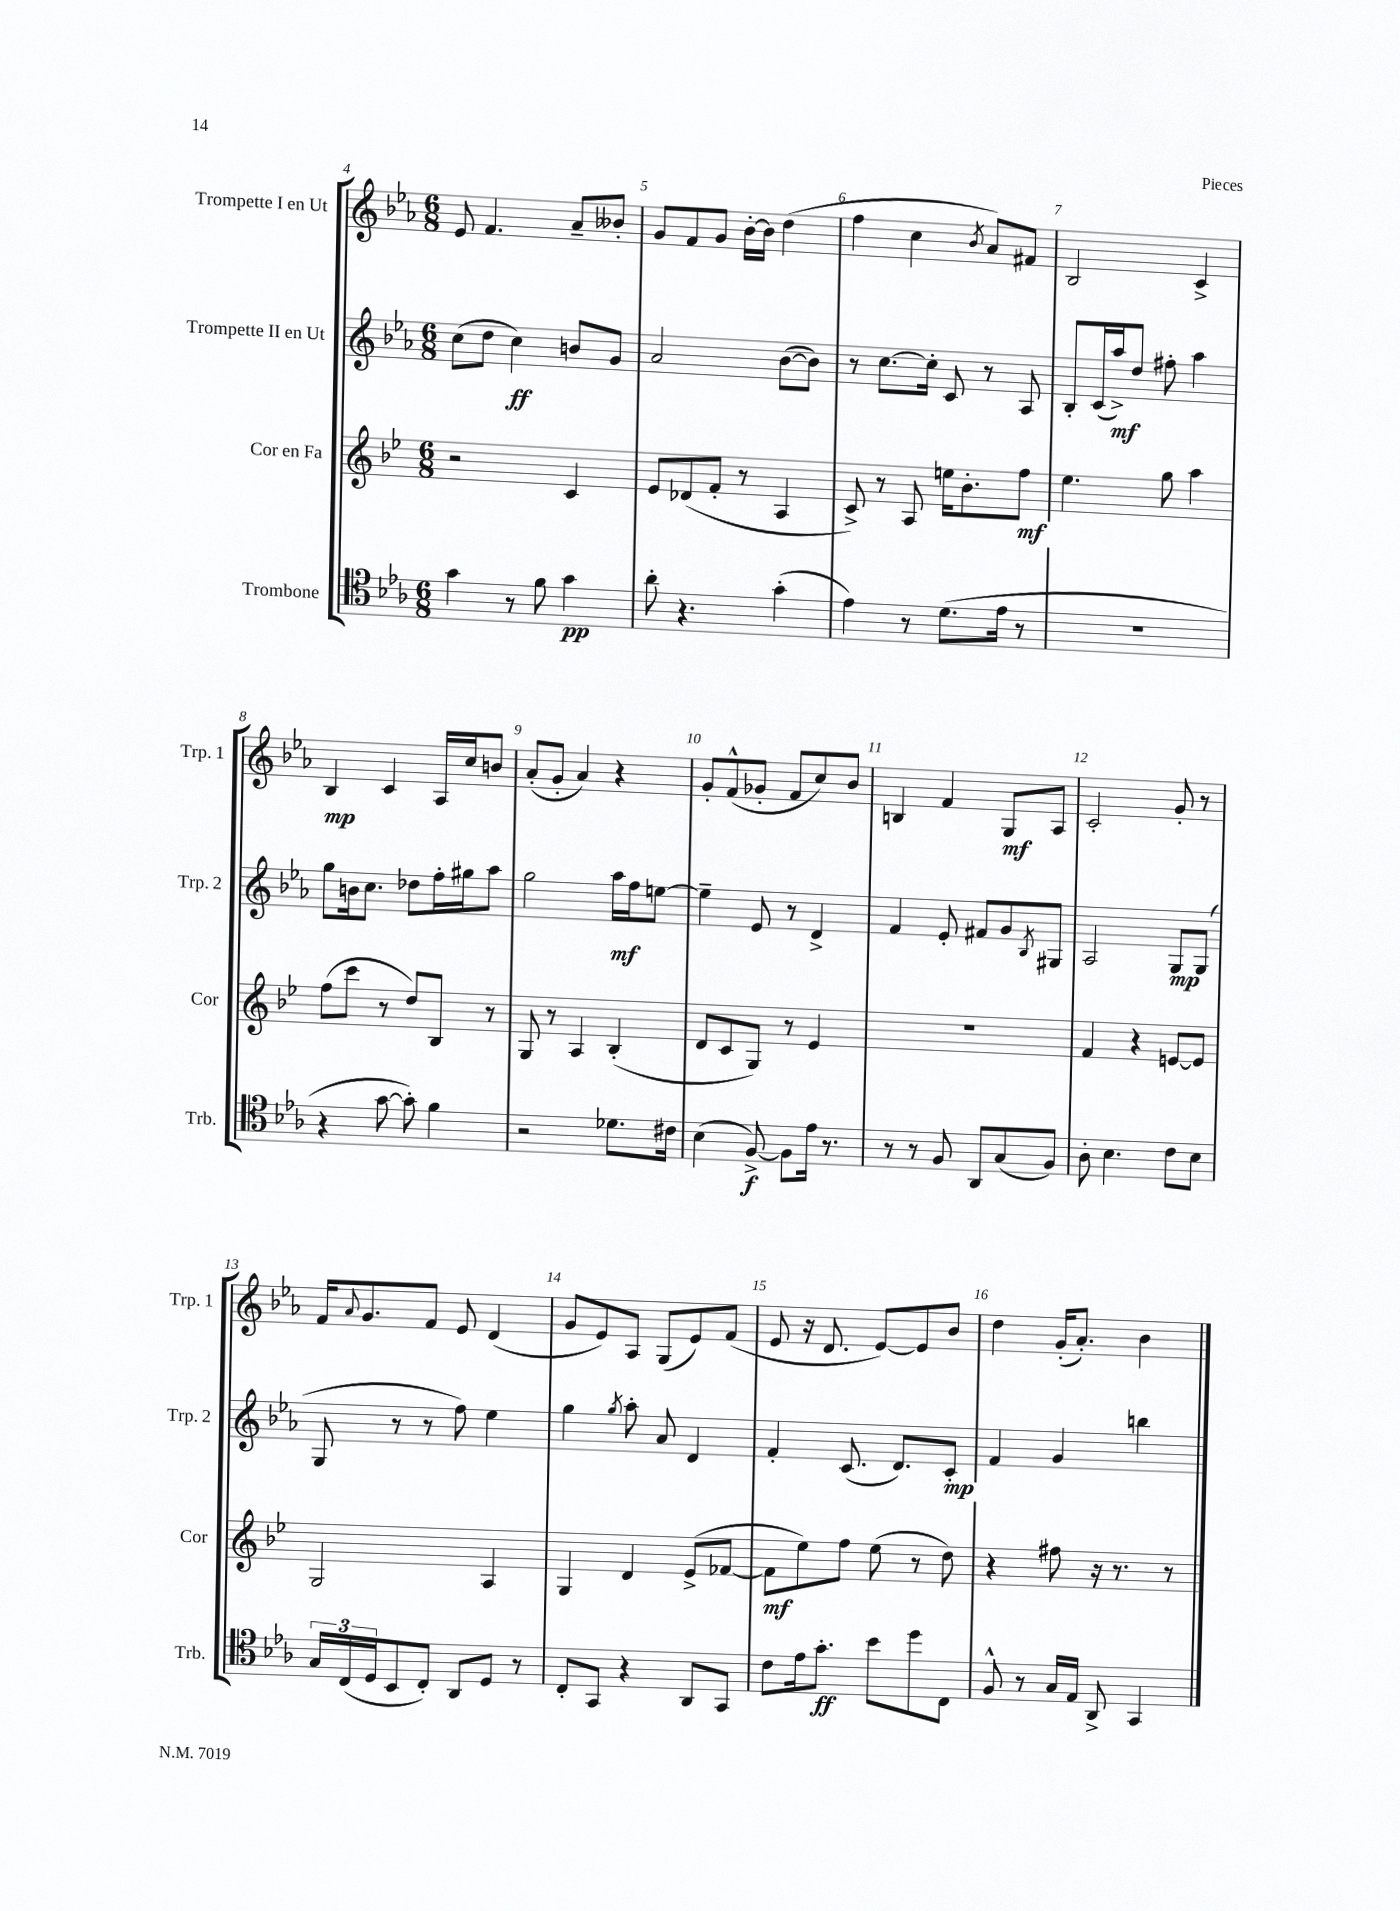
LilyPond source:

<<
\new StaffGroup <<
\new Staff = "s0" \with { instrumentName = "Trompette I en Ut" shortInstrumentName = "Trp. 1" } {
    \clef treble \key ees \major \numericTimeSignature \time 6/8
    ees'8 f'4. aes'8-- beses'8-. |
    g'8 f'8 g'8 bes'16~-. bes'16 d''4( |
    f''4 c''4 \acciaccatura { bes'8 } aes'8) fis'8 |
    bes2 c'4-> |
    bes4\mp c'4 aes16 c''16 b'8 |
    aes'8-.( g'8-. aes'4) r4 |
    g'8-. f'8-^( ges'8-. f'8 c''8) bes'8 |
    b4 f'4 g8\mf aes8 |
    c'2-. g'8-. r8 |
    f'16 \appoggiatura { aes'8 } g'8. f'8 ees'8 d'4( |
    g'8 ees'8) aes8 g8( ees'8) f'8( |
    ees'8 r16 d'8. ees'8~) ees'8 bes'8 |
    d''4 g'16-.( aes'8.-.) bes'4 \bar "|." |
}
\new Staff = "s1" \with { instrumentName = "Trompette II en Ut" shortInstrumentName = "Trp. 2" } {
    \clef treble \key ees \major \numericTimeSignature \time 6/8
    c''8( d''8 c''4\ff) b'8 g'8 |
    aes'2 bes'8~( bes'8) |
    r8 c''8.~ c''16-. c'8 r8 aes8 |
    bes8-. c'16( aes''16->\mf) d''8 fis''8-. aes''4 |
    g''8 b'16 c''8. des''8 f''16-. gis''16 aes''8 |
    g''2 aes''16\mf f''16 e''8~ |
    e''4-- ees'8 r8 d'4-> |
    f'4 ees'8-. fis'8 g'8 \acciaccatura { bes8 } gis8 |
    aes2 g8\mp g8( |
    g8 r8 r8 f''8) ees''4 |
    g''4 \acciaccatura { g''8 } aes''8-. aes'8 d'4 |
    f'4-. c'8.( d'8.) c'8-.\mp |
    f'4 g'4 b''4 \bar "|." |
}
\new Staff = "s2" \with { instrumentName = "Cor en Fa" shortInstrumentName = "Cor" } {
    \clef treble \key bes \major \numericTimeSignature \time 6/8
    r2 c'4 |
    ees'8 des'8( f'8-. r8 a4 |
    c'8->) r8 a8 e''16 bes'8.-. f''8\mf |
    ees''4. g''8 a''4 |
    f''8( c'''8 r8 d''8) bes8 r8 |
    g8 r8 a4 bes4-.( |
    d'8 c'8 g8) r8 ees'4 |
    R2. |
    f'4 r4 e'8~ e'8 |
    g2 a4 |
    g4 d'4 ees'8->( fes'8~ |
    fes'8\mf ees''8) f''8 ees''8( r8 d''8) |
    r4 fis''8 r16 r8. r8 \bar "|." |
}
\new Staff = "s3" \with { instrumentName = "Trombone" shortInstrumentName = "Trb." } {
    \clef tenor \key ees \major \numericTimeSignature \time 6/8
    g'4 r8 f'8 g'4\pp |
    aes'8-. r4. g'4-.( |
    ees'4) r8 d'8.( ees'16 r8 |
    R2. |
    r4 g'8~ g'8-.) f'4 |
    r2 des'8. cis'16 |
    bes4( f8~->\f) f8 ees'16 r8. |
    r8 r8 f8 aes,8 g8( f8) |
    aes8-. bes4. c'8 bes8 |
    \tuplet 3/2 { g16 c16( d16 } bes,8 c8-.) aes,8 d8 r8 |
    c8-. g,8 r4 aes,8 g,8 |
    c'8 ees'16 g'8.-.\ff bes'8 d''8 c8 |
    f8-^ r8 g16 ees16 aes,8-> g,4 \bar "|." |
}
>>
>>
\layout { \context { \Score currentBarNumber = #4 \override BarNumber.break-visibility = ##(#f #t #t) barNumberVisibility = #all-bar-numbers-visible } }
